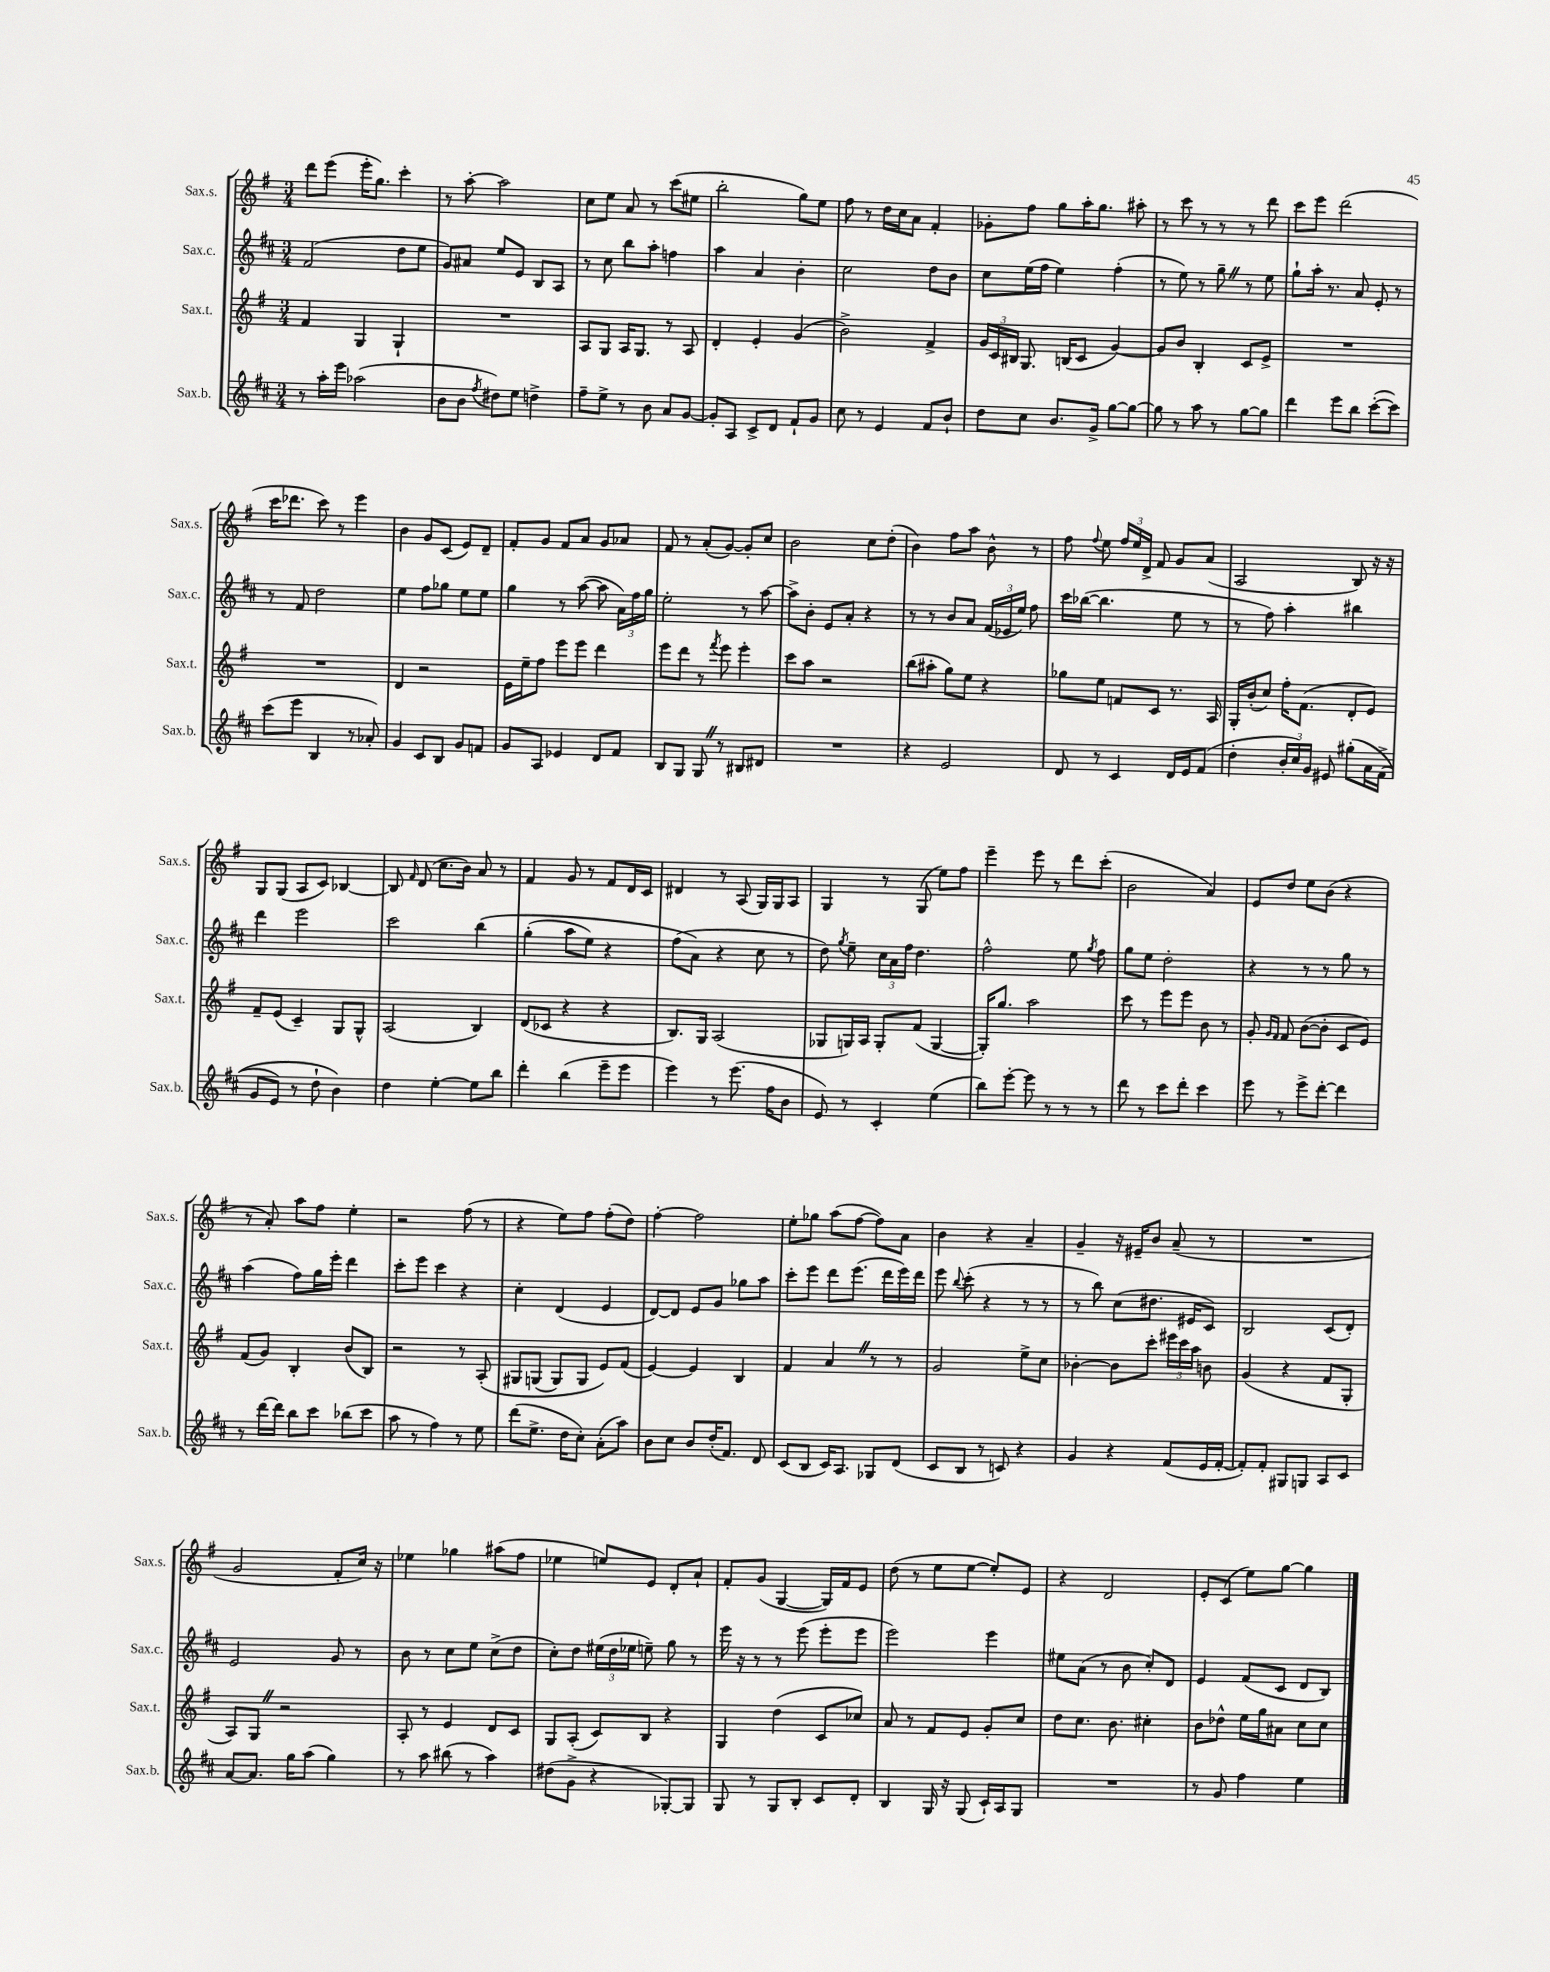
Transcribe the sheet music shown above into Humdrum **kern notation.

**kern	**kern	**kern	**kern
*staff4	*staff3	*staff2	*staff1
*clefG2	*clefG2	*clefG2	*clefG2
*k[f#c#]	*k[f#]	*k[f#c#]	*k[f#]
*M3/4	*M3/4	*M3/4	*M3/4
8r	4f#/	(2f#/	8ddd\L
16aa'\LL	.	.	(8eee\J
16eee\JJ	.	.	.
(2aa-\	4G/	.	16eee'\LK
.	.	.	8.gg\J)
.	4G`/	8dd\L	4ccc'\
.	.	8ee\J	.
=	=	=	=
8b\L	2.r	8g/L)	8r
8b\J	.	8a#/J	[8aa'\
8qff#/	.	.	.
8dd#\L)	.	8ee/L	2aa\]
8ee\J	.	8e/J	.
4dd^\	.	8B/L	.
.	.	8A/J	.
=	=	=	=
8ff#~\L	8A/L	8r	8cc\L
8ee^\J	8G/J	8cc#\	8ee\J
8r	16A/LK	8bb\L	8a/
.	8.G/J	.	.
8b\	.	8aa'\J	8r
8a/L	8r	4ff\	(8ccc\L
[8g/J	8A/	.	8ee#\J
=	=	=	=
8g'/]L	4d'/	4aa\	2bb'\
8A/J	.	.	.
8c#^/L	4e'/	4a/	.
8d/J	.	.	.
8f#`/L	(4g/	4b'\	8gg\L)
8g/J	.	.	8ee\J
=	=	=	=
8cc#\	2b^\)	2cc#\	8ff#\
8r	.	.	8r
4e/	.	.	16dd\LL
.	.	.	16cc\J
.	.	.	8a\J
8f#/L	4f#^/	8dd\L	4f#'/
8b`/J	.	8b\J	.
=	=	=	=
8dd\L	24g/LL	8cc#\L	8g-'\L
.	24c/	.	.
.	24B#/JJ	.	.
8cc#\J	8.G/	(16ee\L	8ff#\J
.	.	16ff#\JJ	.
8.b/L	.	4ee\)	8gg\L
.	(16B/LK	.	.
.	8c/J	.	16aa'\K
16g^/Jk	.	.	8.gg\J
[8gg\L	[4g/)	(4ff#'\	.
8gg\_J	.	.	8aa#'\
=	=	=	=
8gg\]	8g/]L	8r	8r
8r	8b/J	8ee\)	8ccc\
8aa\	4B'/	8r	8r
8r	.	8gg~\	8r
[8gg\L	8c/L	8r	8r
8gg\]J	8e^/J	8ee\	8ddd\
=	=	=	=
4ddd\	2.r	8gg`\L	8ccc\L
.	.	16aa'\Jk	8eee\J
.	.	8.r	.
8eee\L	.	.	(2ddd\
8bb\J	.	8a/	.
([8ccc#'\L	.	8e'/	.
8ccc#\]J)	.	8r	.
=	=	=	=
(8ccc#\L	2.r	8r	16ccc\LK
.	.	.	8.ddd-\J
8eee\J	.	8f#/	.
4B/	.	2dd\	8ccc\)
.	.	.	8r
8r	.	.	4eee\
8a-'/)	.	.	.
=	=	=	=
4g/	4d/	4ee\	4b\
8c#/L	2r	8ff#\L	8g/L
8B/J	.	8gg-\J	(8c/J
8g/L	.	8ee\L	8e/L)
8f/J	.	8ee\J	8d~/J
=	=	=	=
8g/L	16e\LL	4gg\	8f#'/L
.	16ee~\J	.	.
8A/J	8ff#\J	.	8g/J
4e-/	8eee\L	8r	8f#/L
.	8eee\J	([8aa\	8a/J
8d/L	4ddd\	8aa\]	8g/L
8f#/J	.	24a\LL)	8a-/J
.	.	24ff#\	.
.	.	24gg\JJ	.
=	=	=	=
8B/L	8eee\L	2ee'\	8f#/
8G/J	8ddd\J	.	8r
8G/	8r	.	(8a'/L
.	8qfff#/	.	.
8r	8eee\	.	[8g/J)
8B#/L	4eee'\	8r	8g'/]L
8d#/J	.	[8aa\	8cc/J
=	=	=	=
2.r	8ccc\L	8aa^\]L	2b\
.	8aa\J	8b'\J	.
.	2r	8e/L	.
.	.	8a'/J	.
.	.	4r	8cc\L
.	.	.	(8dd'\J
=	=	=	=
4r	(8bb\L	8r	4b\)
.	8aa#'\J	8r	.
2e/	8gg\L)	8b/L	8ff#\L
.	8ee\J	8a/J	8aa\J
.	4r	(24f#/LL	8b^^\
.	.	24e-/	.
.	.	24ee/JJ)	.
.	.	8ff#\	8r
=	=	=	=
8d/	8gg-\L	16ccc#\LL	8ff#\
.	.	([16bb-\JJ	.
.	.	.	8qqff#/
8r	8ee\J	4.bb-\]	8ee\
4c#/	8f/L	.	24ff#/LL
.	.	.	24ee/
.	.	.	24d^/JJ
.	8c/J	.	8f#/
16d/LL	8.r	8ee\	8g/L
16e/J	.	.	.
(8f#/J	.	8r	(8a/J
.	16A/	.	.
=	=	=	=
4dd'\	16G'/LL	8r	2A/
.	(16b'/J	.	.
.	8cc/J)	8ff#\)	.
24b'/LL	16ff#'\LK	4aa'\	.
24cc#/)	.	.	.
.	(8.f#\J	.	.
24g/JJ	.	.	.
8e#/	.	.	.
&(8gg#'\L	8d'/L	4bb#\	8B/)
16a\L	8e/J)	.	16r
(16f#^\JJ	.	.	16r
=	=	=	=
8g/L	8f#~/L	4ddd\	8G/L
8e/J)	(8e/J	.	(8G/J
8r	4c~/)	2eee\	8A/L
8dd`\	.	.	8c/J)
4b\&)	8G/L	.	[4B-/
.	8G^^/J	.	.
=	=	=	=
4dd\	(2A/	2ccc#\	8B-/]
.	.	.	16qqf#/
.	.	.	(8d/
[4ee'\	.	.	8.cc\L
.	.	.	16b\Jk)
8ee\]L	4B/)	&(4bb\	8a/
8bb\J	.	.	8r
=	=	=	=
4ddd'\	(8d/L	(4gg'\	4f#/
.	8c-/J	.	.
(4bb\	4r	8aa\L	8g/
.	.	8ee\J)	8r
8eee~\L	4r	4r	8f#/L
8eee\J	.	.	16d/L
.	.	.	16c/JJ
=	=	=	=
4eee\)	8.B/L)	(8ff#\L	4d#/
.	.	8a\J&)	.
.	16G/Jk	.	.
8r	(2A/	4r	8r
(8.eee\	.	.	(8A/
.	.	8cc#\	16G/LL)
16ff#\LK	.	.	16G/J
8b\J	.	8r	8A/J
=	=	=	=
8e/)	8G-/L	8dd\)	4G/
.	.	8qgg/	.
8r	16G/L)	8ee~\	.
.	16A/JJ	.	.
4c#'/	8G'/L	24cc#\LL	8r
.	.	24a\	.
.	.	24ff#\JJ	.
.	(8f#/J	4.dd\	(8G/
(4ee\	[4G/	.	8ee\L)
.	.	.	8ff#\J
=	=	=	=
8bb\L)	16G'/]LK)	2ff#^^\	4eee~\
.	8.gg/J	.	.
[8eee'\J	.	.	.
8eee\]	2aa\	.	8eee\
8r	.	.	8r
8r	.	8ee\	8ddd\L
.	.	8qgg/	.
8r	.	8ff#\	(8ccc'\J
=	=	=	=
8ddd\	8ccc\	8gg\L	2b\
8r	8r	8ee\J	.
8ccc#\L	8eee\L	2dd'\	.
8ddd'\J	8eee\J	.	.
4ccc#\	8b\	.	4a/)
.	8r	.	.
=	=	=	=
8eee\	8g'/	4r	8e/L
.	16qqg/LL	.	.
.	16qqf#/JJ	.	.
8r	8f#/	.	8dd/J
8eee^\L	([8b\L	8r	8ee\L
[8ddd'\J	8b'\]J	8r	(8b\J
4ddd\]	8c/L	8gg\	4r
.	8e/J)	8r	.
=	=	=	=
8r	(8f#/L	(4aa\	8r
[16ddd\LL	8g/J)	.	8a'/)
16ddd\]JJ	.	.	.
8bb\L	4B'/	8ff#\L)	8aa\L
8ccc#\J	.	16gg\L	8ff#\J
.	.	16eee'\JJ	.
(8bb-\L	(8b/L	4ddd\	4ee'\
8ccc#\J	8B/J)	.	.
=	=	=	=
8aa\	2r	8ccc#'\L	2r
8r	.	8eee\J	.
4ff#\)	.	4ccc#\	.
8r	8r	4r	(8ff#\
8ee\	&(8A'/	.	8r
=	=	=	=
(8ddd\L	8G#/L	4cc#'\	4r
8.ee^\J	(8G/J	.	.
.	8G/L)	(4d/	8ee\L)
16dd\LK	.	.	.
8cc#'\J)	8G/J	.	8ff#\J
(8a'\L	8e/L&)	4e/	(8ff#'\L
8aa\J)	(8f#/J	.	8dd\J)
=	=	=	=
8b\L	[4e/)	[8d/L)	[4ff#'\
8cc#\J	.	8d/]J	.
8b/L	4e/]	8e/L	2ff#\]
(16dd'/K	.	8g/J	.
8.f#/J)	.	.	.
.	4B/	8gg-\L	.
8d/	.	8aa\J	.
=	=	=	=
(8c#/L	4f#/	8ccc#'\L	8ee'\L
8B/J	.	8eee\J	8gg-\J
16c#/LK)	4a/	8ddd\L	(8aa\L
8.A/J	.	.	.
.	.	(8.eee\J	[8ff#\J
8G-/L	8r	.	8ff#\]L)
.	.	16ddd\LL	.
(8d/J	8r	16eee\)	8a\J
.	.	16ddd\JJ	.
=	=	=	=
8c#/L	2g/	8eee\	4b\
.	.	8qqbb/	.
8B/J	.	(8ccc#'\	.
8r	.	4r	4r
8c/)	.	.	.
4r	8ee^\L	8r	4a~/
.	8cc\J	8r	.
=	=	=	=
4g/	[4b-'\	8r	4g~/
.	.	8bb\)	.
4r	8b-\]L	(8cc#\L	16r
.	.	.	16e#~/LK
.	8ccc'\J	8.dd#\J	8b/J
(8f#/L	24eee#\LL	.	(8a~/
.	24ccc\	.	.
.	.	16e#/LK	.
.	24aa\JJ	.	.
16e/L	8b\	8c#/J)	8r
[16f#'/JJ	.	.	.
=	=	=	=
8f#'/]L)	(4g/	2B/	2.r
8f#'/J	.	.	.
8G#/L	4r	.	.
8G/J	.	.	.
8A/L	8f#/L	(8c#/L	.
8c#/J	8G'/J	8d'/J)	.
=	=	=	=
[8a/L	8A/L)	2e/	2g/
8.a/]J	8G/J	.	.
.	2r	.	.
16gg\LK	.	.	.
(8aa\J	.	.	.
4gg\)	.	8g/	8f#'/L
.	.	8r	16cc/Jk)
.	.	.	16r
=	=	=	=
8r	8A'/	8b\	4ee-\
8aa\	8r	8r	.
(8bb#\	4e/	8cc#\L	4gg-\
8r	.	8ee\J	.
4aa\)	8d/L	(8cc#^\L	(8aa#\L
.	8c/J	8dd\J	8ff#\J
=	=	=	=
(8dd#\L	8G/L	8cc#'\L)	4ee-\
8g^\J	(8A'/J	8dd\J	.
4r	8c/L)	(24ee#\LL	8ee/L)
.	.	24dd\	.
.	.	24ee-\JJ	.
.	8B/J	8ee~\)	8e/J
[8G-'/L)	4r	8gg\	8d'/L
8G-/]J	.	8r	8a`/J
=	=	=	=
8G/	4G/	16eee\	8f#'/L
.	.	16r	.
8r	.	8r	(8g/J
8G/L	(4dd\	8r	[4G/
8B'/J	.	(8eee\	.
8c#/L	8c/L	8eee'\L	16G/]LL)
.	.	.	16f#/J
8d'/J	8cc-/J)	8eee\J	8e/J
=	=	=	=
4B/	8a/	2eee\)	(8dd\
.	8r	.	8r
16G/	8f#/L	.	8ee\L
16r	.	.	.
(8G/	8e/J	.	[8ee\J
16c#`/LL)	8g'/L	4eee\	8ee'/]L)
16A/J	.	.	.
8G/J	8cc/J	.	8e/J
=	=	=	=
2.r	8dd\L	8ee#\L	4r
.	8.cc\J	(8a\J	.
.	.	8r	2d/
.	8.b\	.	.
.	.	8b\	.
.	4cc#'\	8cc#'/L)	.
.	.	8d/J	.
=	=	=	=
8r	8b\L	4e/	8e'/L
8g/	8dd-^^\J	.	(8c/J
4ff#\	16ee\LL	(8f#/L	8ee\L)
.	16gg\J	.	.
.	8a#\J	8c#/J	[8gg\J
4ee\	8cc\L	8d/L	4gg\]
.	8cc\J	8B/J)	.
==	==	==	==
*-	*-	*-	*-
